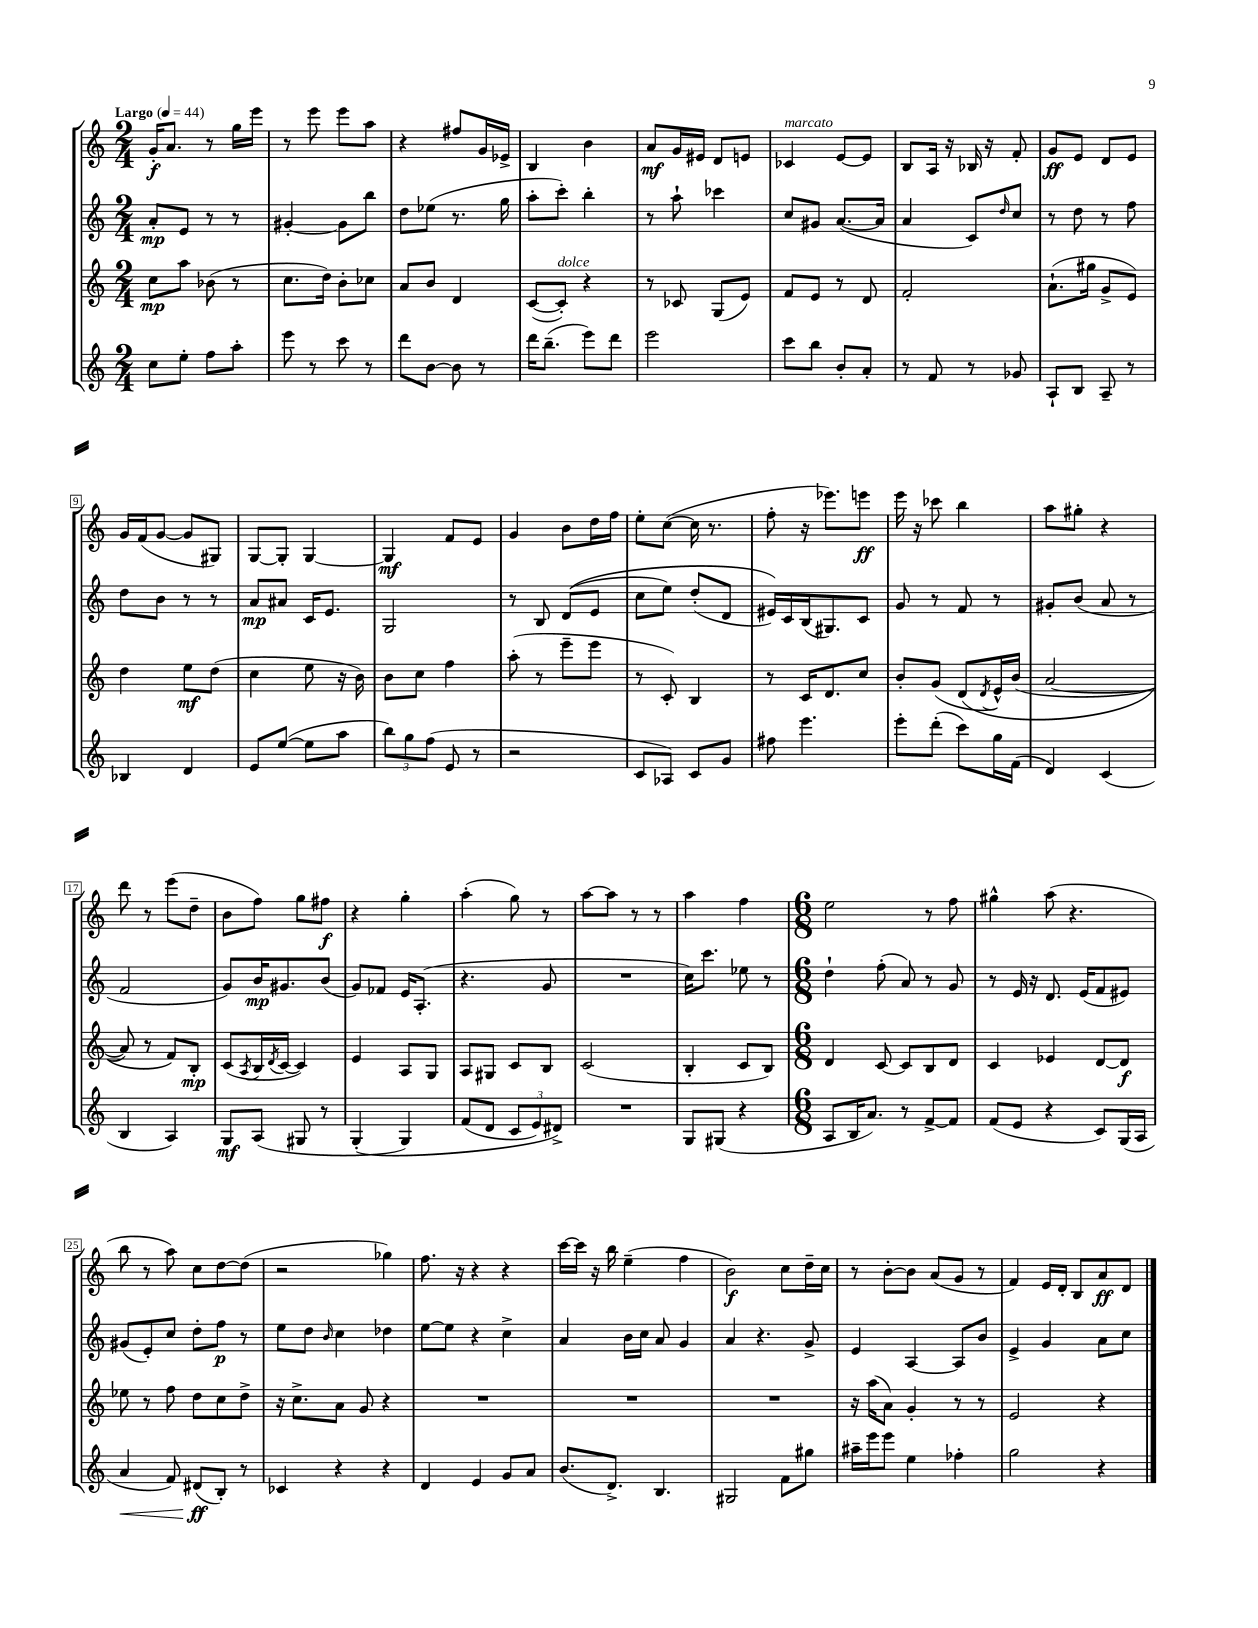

**kern	**kern	**kern	**kern
*staff4	*staff3	*staff2	*staff1
*clefG2	*clefG2	*clefG2	*clefG2
*k[]	*k[]	*k[]	*k[]
*M2/4	*M2/4	*M2/4	*M2/4
*MM44	*MM44	*MM44	*MM44
8cc	8cc	8a'	16g'
.	.	.	8.a
8ee'	8aa	8e	.
8ff	(8b-	8r	8r
8aa'	8r	8r	16gg
.	.	.	16eee
=	=	=	=
8eee	8.cc	[4g#'	8r
8r	.	.	8eee
.	16dd)	.	.
8ccc	8b'	8g#]	8eee
8r	8cc-	8bb	8aa
=	=	=	=
8ddd	8a	8dd	4r
[8b	8b	(8ee-	.
8b]	4d	8.r	8ff#
8r	.	.	16g
.	.	16gg	16e-^
=	=	=	=
16ddd	([8c	8aa'	4B
(8.bb~	.	.	.
.	8c'])	8ccc')	.
8eee)	4r	4bb'	4b
8ddd	.	.	.
=	=	=	=
2eee	8r	8r	8a
.	8c-	8aa`	16g
.	.	.	16e#
.	(8G	4ccc-	8d
.	8e)	.	8e
=	=	=	=
8ccc	8f	8cc	4c-
8bb	8e	8g#	.
8b'	8r	([8.a	[8e
8a'	8d	.	8e]
.	.	16a]	.
=	=	=	=
8r	2f'	4a	8B
8f	.	.	16A
.	.	.	16r
8r	.	8c)	16B-
.	.	.	16r
.	.	16qqdd	.
8g-	.	8cc	8f'
=	=	=	=
8A`	(8.a`	8r	8g
8B	.	8dd	8e
.	16gg#	.	.
8A~	8g^	8r	8d
8r	8e)	8ff	8e
=	=	=	=
4B-	4dd	8dd	16g
.	.	.	(16f
.	.	8b	[8g
4d	8ee	8r	8g]
.	(8dd	8r	8G#)
=	=	=	=
8e	4cc	8a	[8G
([8ee	.	8a#	8G']
8ee]	8ee	16c	[4G
.	.	8.e	.
8aa	16r	.	.
.	16b)	.	.
=	=	=	=
12bb)	8b	2G	4G]
12gg	.	.	.
.	8cc	.	.
(12ff	.	.	.
8e	4ff	.	8f
8r	.	.	8e
=	=	=	=
2r	(8aa'	8r	4g
.	8r	8B	.
.	8eee~	&((8d	8b
.	8eee	8e	16dd
.	.	.	16ff
=	=	=	=
8c	8r	8cc	8ee'
8A-)	8c')	8ee)	([8cc
8c	4B	(8dd'	16cc]
.	.	.	8.r
8g	.	8d	.
=	=	=	=
8ff#	8r	16e#)&)	8ff'
.	.	16c	.
4.eee	16c	(16B	16r
.	8.d	8.G#)	8.eee-)
.	8cc	8c	8eee
=	=	=	=
8eee'	8b'	8g	16eee
.	.	.	16r
(8ddd'	(8g	8r	8ccc-
8ccc)	&(8d	8f	4bb
.	8qd	.	.
16gg	16e^^)	8r	.
(16f	(16b	.	.
=	=	=	=
4d)	[2a	8g#'	8aa
.	.	(8b	8gg#'
(4c	.	8a	4r
.	.	8r	.
=	=	=	=
4B	8a])	2f	8ddd
.	8r	.	8r
4A)	8f&)	.	(8eee
.	8B'	.	8dd~
=	=	=	=
8G	(8c	8g)	8b
.	8qA	.	.
(8A	16B	16b	8ff)
.	8qd	.	.
.	[16c	8.g#	.
8G#	4c])	.	8gg
8r	.	(8b	8ff#
=	=	=	=
&(4G'	4e	8g)	4r
.	.	8f-	.
4G)	8A	16e	4gg'
.	.	(8.A'	.
.	8G	.	.
=	=	=	=
(8f	8A	4.r	(4aa'
8d	8G#	.	.
12c	8c	.	8gg)
12e)	.	.	.
.	8B	8g	8r
12d#^&)	.	.	.
=	=	=	=
2r	(2c	2r	[8aa
.	.	.	8aa]
.	.	.	8r
.	.	.	8r
=	=	=	=
8G	4B'	16cc)	4aa
.	.	8.ccc	.
(8G#	.	.	.
4r	8c	8ee-	4ff
.	8B)	8r	.
=	=	=	=
*M6/8	*M6/8	*M6/8	*M6/8
8A	4d	4dd`	2ee
16B	.	.	.
8.a)	.	.	.
.	[8c	(8ff'	.
8r	8c]	8a)	.
[8f^	8B	8r	8r
8f]	8d	8g	8ff
=	=	=	=
(8f	4c	8r	4gg#^^
8e	.	16e	.
.	.	16r	.
4r	4e-	8.d	(8aa
.	.	.	4.r
.	.	(16e	.
8c)	[8d	8f	.
(16G	8d]	8e#)	.
16A	.	.	.
=	=	=	=
4a	8ee-	(8g#	8bb
.	8r	8e')	8r
8f)	8ff	8cc	8aa)
(8d#	8dd	8dd'	8cc
8B')	8cc	8ff	[8dd
8r	8dd^	8r	(8dd]
=	=	=	=
4c-	16r	8ee	2r
.	8.cc^	.	.
.	.	8dd	.
.	.	16qqb	.
4r	8a	4cc	.
.	8g	.	.
4r	4r	4dd-	4gg-)
=	=	=	=
4d	2.r	[8ee	8.ff
.	.	8ee]	.
.	.	.	16r
4e	.	4r	4r
8g	.	4cc^	4r
8a	.	.	.
=	=	=	=
(8.b	2.r	4a	[16ccc
.	.	.	16ccc]
.	.	.	16r
8.d^)	.	.	16bb
.	.	16b	(4ee~
.	.	16cc	.
4.B	.	8a	.
.	.	4g	4ff
=	=	=	=
2G#	2.r	4a	2b)
.	.	4.r	.
8f	.	.	8cc
8gg#	.	8g^	16dd~
.	.	.	16cc
=	=	=	=
16aa#~	16r	4e	8r
16eee	(16aa	.	.
8eee	8a)	.	[8b'
4ee	4g'	[4A	8b]
.	.	.	(8a
4ff-'	8r	8A]	8g
.	8r	8b	8r
=	=	=	=
2gg	2e	4e^	4f)
.	.	4g	16e
.	.	.	16d'
.	.	.	8B
4r	4r	8a	8a
.	.	8cc	8d
==	==	==	==
*-	*-	*-	*-
